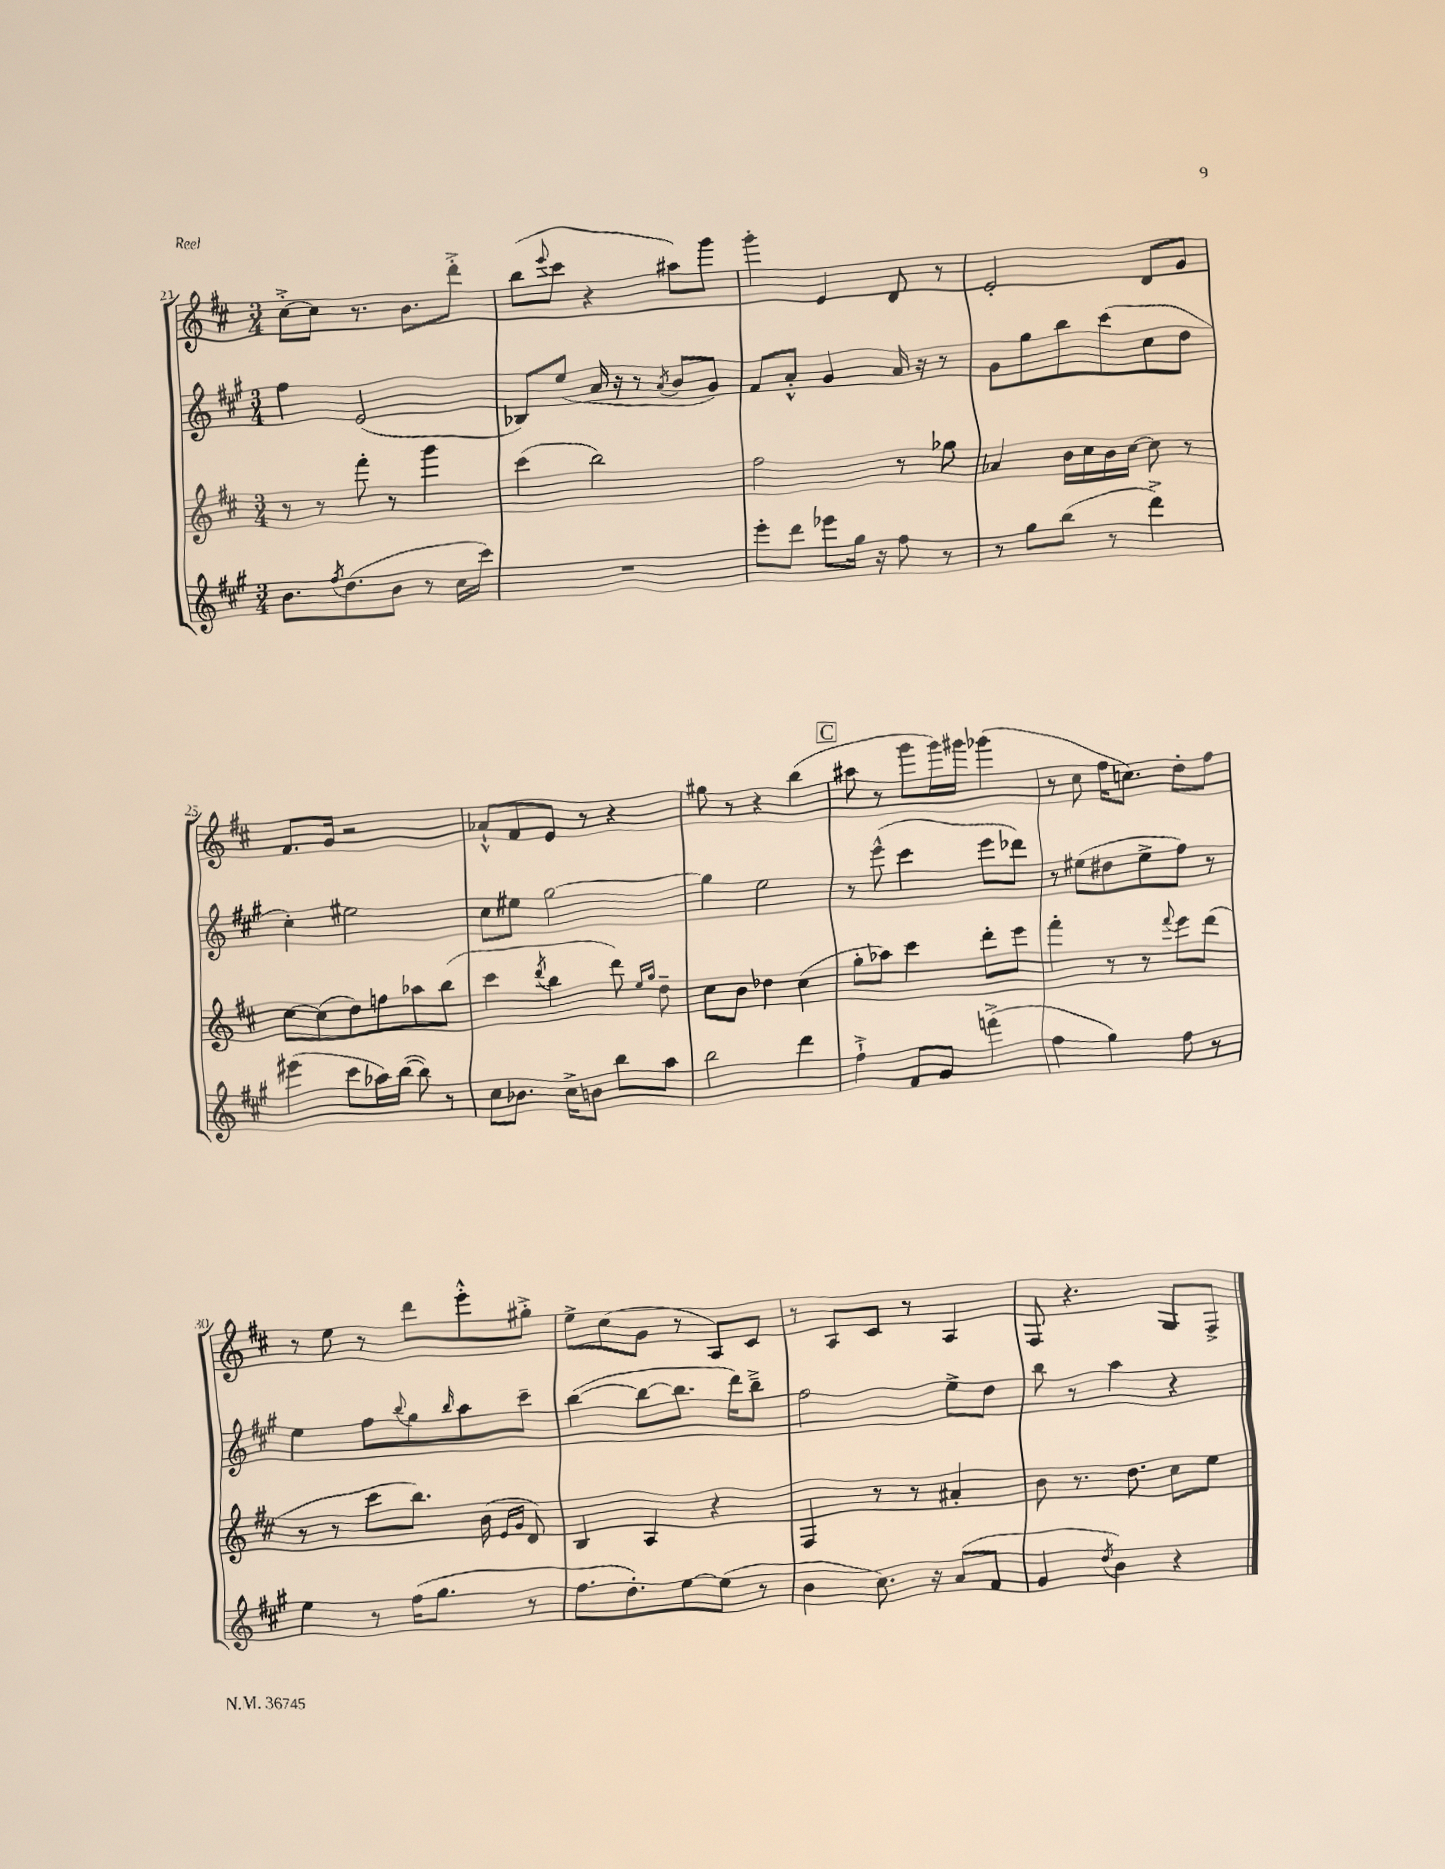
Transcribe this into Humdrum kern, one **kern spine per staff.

**kern	**kern	**kern	**kern
*staff4	*staff3	*staff2	*staff1
*clefG2	*clefG2	*clefG2	*clefG2
*k[f#c#g#]	*k[f#c#]	*k[f#c#g#]	*k[f#c#]
*M3/4	*M3/4	*M3/4	*M3/4
8.b	8r	4ff#	[8cc#'^
.	8r	.	8cc#]
8qff#	.	.	.
(8.dd	.	.	.
.	8fff#'	(2e	8.r
8b	8r	.	.
.	.	.	8.b
8r	4ggg	.	.
16cc#	.	.	8ddd'^
16ccc#)	.	.	.
=	=	=	=
2.r	(4ccc#	8B-)	(8bb
.	.	.	8qqeee
.	.	(8ee	8ccc#
.	2bb)	16a	4r
.	.	16r	.
.	.	8r	.
.	.	8qa	.
.	.	8b	8aa#)
.	.	8g#)	8ggg
=	=	=	=
8eee'	2ff#	8f#	4ggg'
8ddd	.	8a'^^	.
8eee-	.	4g#	4e
16gg#	.	.	.
16r	.	.	.
8ff#	8r	16a	8d
.	.	16r	.
8r	8gg-	8r	8r
=	=	=	=
8r	4a-	8g#	2e'
8gg#	.	8gg#	.
(8bb	16b	8bb	.
.	16cc#	.	.
8r	16b	(8ccc#	.
.	[16cc#	.	.
4ddd^)	8cc#]	8cc#	8d
.	8r	8dd	8g
=	=	=	=
(4eee#	[8cc#	4cc#')	8.f#
.	(8cc#]	.	.
.	.	.	16g
8ccc#	8dd)	2ee#	2r
16aa-)	8ff	.	.
([16bb	.	.	.
8bb])	8aa-	.	.
8r	(8bb	.	.
=	=	=	=
8cc#	4ccc#	8cc#	8a-`^^
8.b-	.	8ee#	8f#
.	8qddd	.	.
.	4bb	[2gg#	8e
16cc#^	.	.	.
8b	.	.	8r
8bb	8ddd)	.	4r
.	16qqee	.	.
.	16qqgg	.	.
8aa	8dd~	.	.
=	=	=	=
2bb	8cc#	4gg#]	8gg#
.	8b	.	8r
.	4dd-	2ee	4r
4ddd	(4cc#	.	(4bb
=	=	=	=
4ff#`^	8gg'	8r	8aa#
.	8aa-)	(8eee^^	8r
8f#	4ccc#	4ccc#	8ggg
8g#	.	.	16ggg)
.	.	.	16ggg#
(4fff^	8ddd'	8eee	(4ggg-
.	8eee	8ddd-)	.
=	=	=	=
4ff#	4fff#'	8r	8r
.	.	(8ee#	8cc#
4gg#)	8r	8dd#	16ff#
.	.	.	8.cc)
.	8r	8ee#^	.
.	8qqfff#	.	.
8ff#	8eee	8ff#)	8dd'
8r	(8ddd	8r	8ff#
=	=	=	=
4ee	8r	4ee	8r
.	8r	.	8ee
8r	8ccc#	8ff#	8r
.	.	8qqbb	.
(16ff#	8.bb)	8gg#	8ddd
8.gg#	.	.	.
.	.	16qqbb	.
.	.	8aa	8eee'^^
.	(16b	.	.
.	16qqe	.	.
.	16qqg	.	.
8r	8d)	8ccc#~	8gg#'^
=	=	=	=
8.ff#	4B	([4bb	8ee^
.	.	.	(8cc#
8.dd')	.	.	.
.	4A	8bb_	8g
[8ee	.	8.bb]	8r
(8ee]	4r	.	8A)
.	.	16ddd)	.
8r	.	8bb~^	8c#
=	=	=	=
4b	4F#	2ff#	8r
.	.	.	8A
8.cc#)	8r	.	8c#
.	8r	.	8r
16r	.	.	.
(8a	4a#'	8ee^	4A
8f#	.	8dd	.
=	=	=	=
4g#	8b	8bb	8F#
.	8.r	8r	4.r
8qdd	.	.	.
4b)	.	4aa	.
.	8.dd	.	.
4r	8cc#	4r	8G
.	8ee	.	8F#^
==	==	==	==
*-	*-	*-	*-
